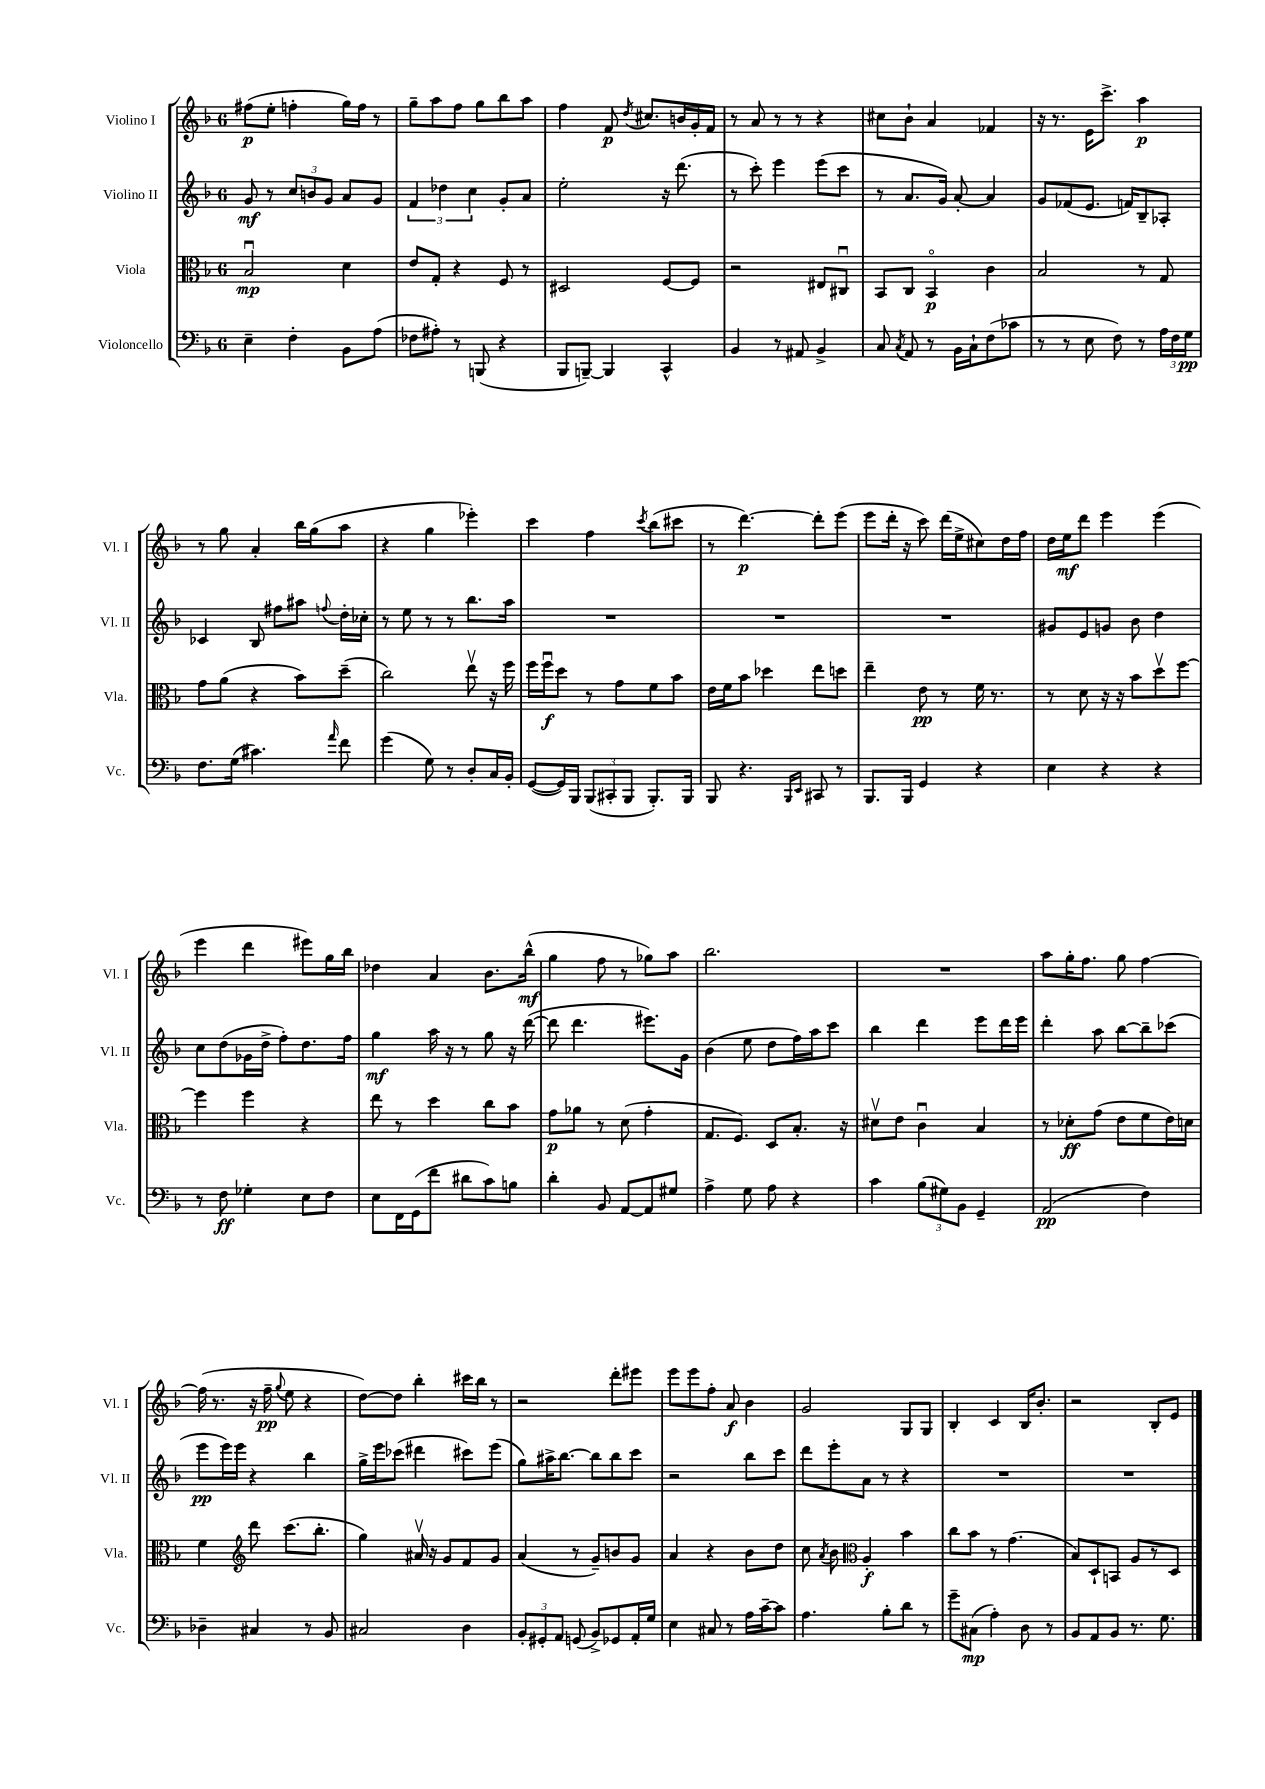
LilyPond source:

<<
\new StaffGroup <<
\new Staff = "s0" \with { instrumentName = "Violino I" shortInstrumentName = "Vl. I" } {
    \clef treble \key f \major \once \override Staff.TimeSignature.style = #'single-digit \time 6/8
    \autoBeamOff fis''8[\p( e''8]-. f''4-. g''16[) f''16] r8 |
    g''8[-- a''8 f''8] g''8[ bes''8 a''8] |
    f''4 f'8\p \acciaccatura { d''8 } cis''8.[ b'16 g'16-. f'16] |
    r8 a'8 r8 r8 r4 |
    cis''8[ bes'8]-! a'4 fes'4 |
    r16 r8. e'16[ c'''8.]-> a''4\p |
    r8 g''8 a'4-. bes''16[ g''16( a''8] |
    r4 g''4 ees'''4-.) |
    c'''4 f''4 \acciaccatura { c'''8 } bes''8[( cis'''8] |
    r8 d'''4.~\p) d'''8[-. e'''8]( |
    e'''8[ d'''16]-. r16 c'''8) d'''16[( e''16-> cis''8) d''16 f''16] |
    d''16[ e''16\mf d'''8] e'''4 e'''4( |
    e'''4 d'''4 eis'''8[) g''16 bes''16] |
    des''4 a'4 bes'8.[ bes''16]-^\mf( |
    g''4 f''8 r8 ges''8[) a''8] |
    bes''2. |
    R2. |
    a''8[ g''16-. f''8.] g''8 f''4~ |
    f''16( r8. r16 f''16--\pp \appoggiatura { g''8 } e''8 r4 |
    d''8[~) d''8] bes''4-. cis'''16[ bes''16] r8 |
    r2 d'''8[-. eis'''8] |
    e'''8[ e'''8 f''8]-. a'8\f bes'4 |
    g'2 g8[ g8] |
    bes4-. c'4 bes16[ bes'8.]-. |
    r2 bes8[-. e'8] \bar "|." |
}
\new Staff = "s1" \with { instrumentName = "Violino II" shortInstrumentName = "Vl. II" } {
    \clef treble \key f \major \once \override Staff.TimeSignature.style = #'single-digit \time 6/8
    \autoBeamOff g'8\mf r8 \tuplet 3/2 { c''8[ b'8 g'8] } a'8[ g'8] |
    \tuplet 3/2 { f'4 des''4 c''4 } g'8[-. a'8] |
    e''2-. r16 d'''8.( |
    r8 c'''8-.) e'''4 e'''8[( c'''8] |
    r8 a'8.[ g'16]) a'8~-. a'4 |
    g'8[ fes'8( e'8.] f'16[) bes8-- aes8]-. |
    ces'4 bes8 fis''8[ ais''8] \appoggiatura { f''8 } d''16[-. ces''16]-. |
    r8 e''8 r8 r8 bes''8.[ a''16] |
    R2. |
    R2. |
    R2. |
    gis'8[ e'8 g'8] bes'8 d''4 |
    c''8[ d''8( ges'16 d''16]-> f''8[-.) d''8. f''16] |
    g''4\mf a''16 r16 r8 g''8 r16 d'''16~( |
    d'''8 d'''4. eis'''8.[) g'16] |
    bes'4( e''8 d''8[ f''16) a''16 c'''8] |
    bes''4 d'''4 e'''8[ d'''16 e'''16] |
    d'''4-. a''8 bes''8[~ bes''8-- ces'''8]( |
    e'''8[\pp e'''16) e'''16] r4 bes''4 |
    g''16[-> e'''16 ces'''8]( dis'''4 cis'''8[) e'''8]( |
    g''8[) ais''16-> bes''8.]~ bes''8[ bes''8 c'''8] |
    r2 bes''8[ c'''8] |
    d'''8[ e'''8-. a'8] r8 r4 |
    R2. |
    R2. \bar "|." |
}
\new Staff = "s2" \with { instrumentName = "Viola" shortInstrumentName = "Vla." } {
    \clef alto \key f \major \once \override Staff.TimeSignature.style = #'single-digit \time 6/8
    \autoBeamOff bes2\downbow\mp d'4 |
    e'8[ g8]-. r4 f8 r8 |
    dis2 f8[~ f8] |
    r2 eis8[ cis8]\downbow |
    bes,8[ c8] bes,4\flageolet\p c'4 |
    bes2 r8 g8 |
    g'8[ a'8]( r4 bes'8[) d''8]--( |
    c''2) e''8\upbow r16 f''16 |
    f''16[ f''16\downbow\f d''8] r8 g'8[ f'8 bes'8] |
    e'16[ f'16 bes'8] des''4 e''8[ d''8] |
    e''4-- e'8\pp r8 f'16 r8. |
    r8 d'8 r16 r16 bes'8[ d''8\upbow f''8]~ |
    f''4 f''4 r4 |
    e''8 r8 d''4 c''8[ bes'8] |
    g'8[\p aes'8] r8 d'8( g'4-. |
    g8.[ f8.]) d8[ bes8.]-. r16 |
    dis'8[\upbow e'8] c'4\downbow bes4 |
    r8 des'8[-.\ff g'8]( e'8[ f'8 e'16) d'16] |
    f'4 \clef treble d'''8 c'''8.[( bes''8.]-. |
    g''4) ais'16\upbow r16 g'8[ f'8 g'8] |
    a'4( r8 g'8[--) b'8 g'8] |
    a'4 r4 bes'8[ d''8] |
    c''8 \acciaccatura { a'8 } bes'8 \clef alto a4-.\f bes'4 |
    c''8[ bes'8] r8 g'4.( |
    bes8[) d8-! b,8] a8[ r8 d8] \bar "|." |
}
\new Staff = "s3" \with { instrumentName = "Violoncello" shortInstrumentName = "Vc." } {
    \clef bass \key f \major \once \override Staff.TimeSignature.style = #'single-digit \time 6/8
    \autoBeamOff e4-- f4-. bes,8[ a8]( |
    fes8[ ais8]-.) r8 b,,8( r4 |
    bes,,8[ b,,8]~--) b,,4 c,4-^ |
    bes,4 r8 ais,8 bes,4-> |
    c8 \acciaccatura { c8 } a,8 r8 bes,16[ c16-! f8( ces'8] |
    r8 r8 e8 f8) r8 \tuplet 3/2 { a16[ f16 g16]\pp } |
    f8.[ g16]( cis'4.) \grace { a'16 } f'8 |
    g'4( g8) r8 d8[-. c16 bes,16]-. |
    g,8[~( g,16) bes,,16] \tuplet 3/2 { bes,,8[( cis,8-. bes,,8] } bes,,8.[-.) bes,,16] |
    bes,,8 r4. \grace { bes,,16[ e,16] } cis,8 r8 |
    bes,,8.[ bes,,16] g,4 r4 |
    e4 r4 r4 |
    r8 f8\ff ges4-. e8[ f8] |
    e8[ f,16 g,16( f'8] dis'8[ c'8) b8] |
    d'4-. bes,8 a,8[~ a,8 gis8] |
    a4-> g8 a8 r4 |
    c'4 \tuplet 3/2 { bes8[( gis8) bes,8] } g,4-- |
    a,2\pp( f4) |
    des4-- cis4 r8 bes,8 |
    cis2 d4 |
    \tuplet 3/2 { bes,8[-. gis,8-. a,8] } g,8( bes,8[->) ges,8 a,16-. g16] |
    e4 cis8 r8 a16[ c'16~-- c'8] |
    a4. bes8[-. d'8] r8 |
    g'8[-- cis8]\mp( a4-.) d8 r8 |
    bes,8[ a,8 bes,8] r8. g8. \bar "|." |
}
>>
>>
\layout { \context { \Score \remove "Bar_number_engraver" } }
